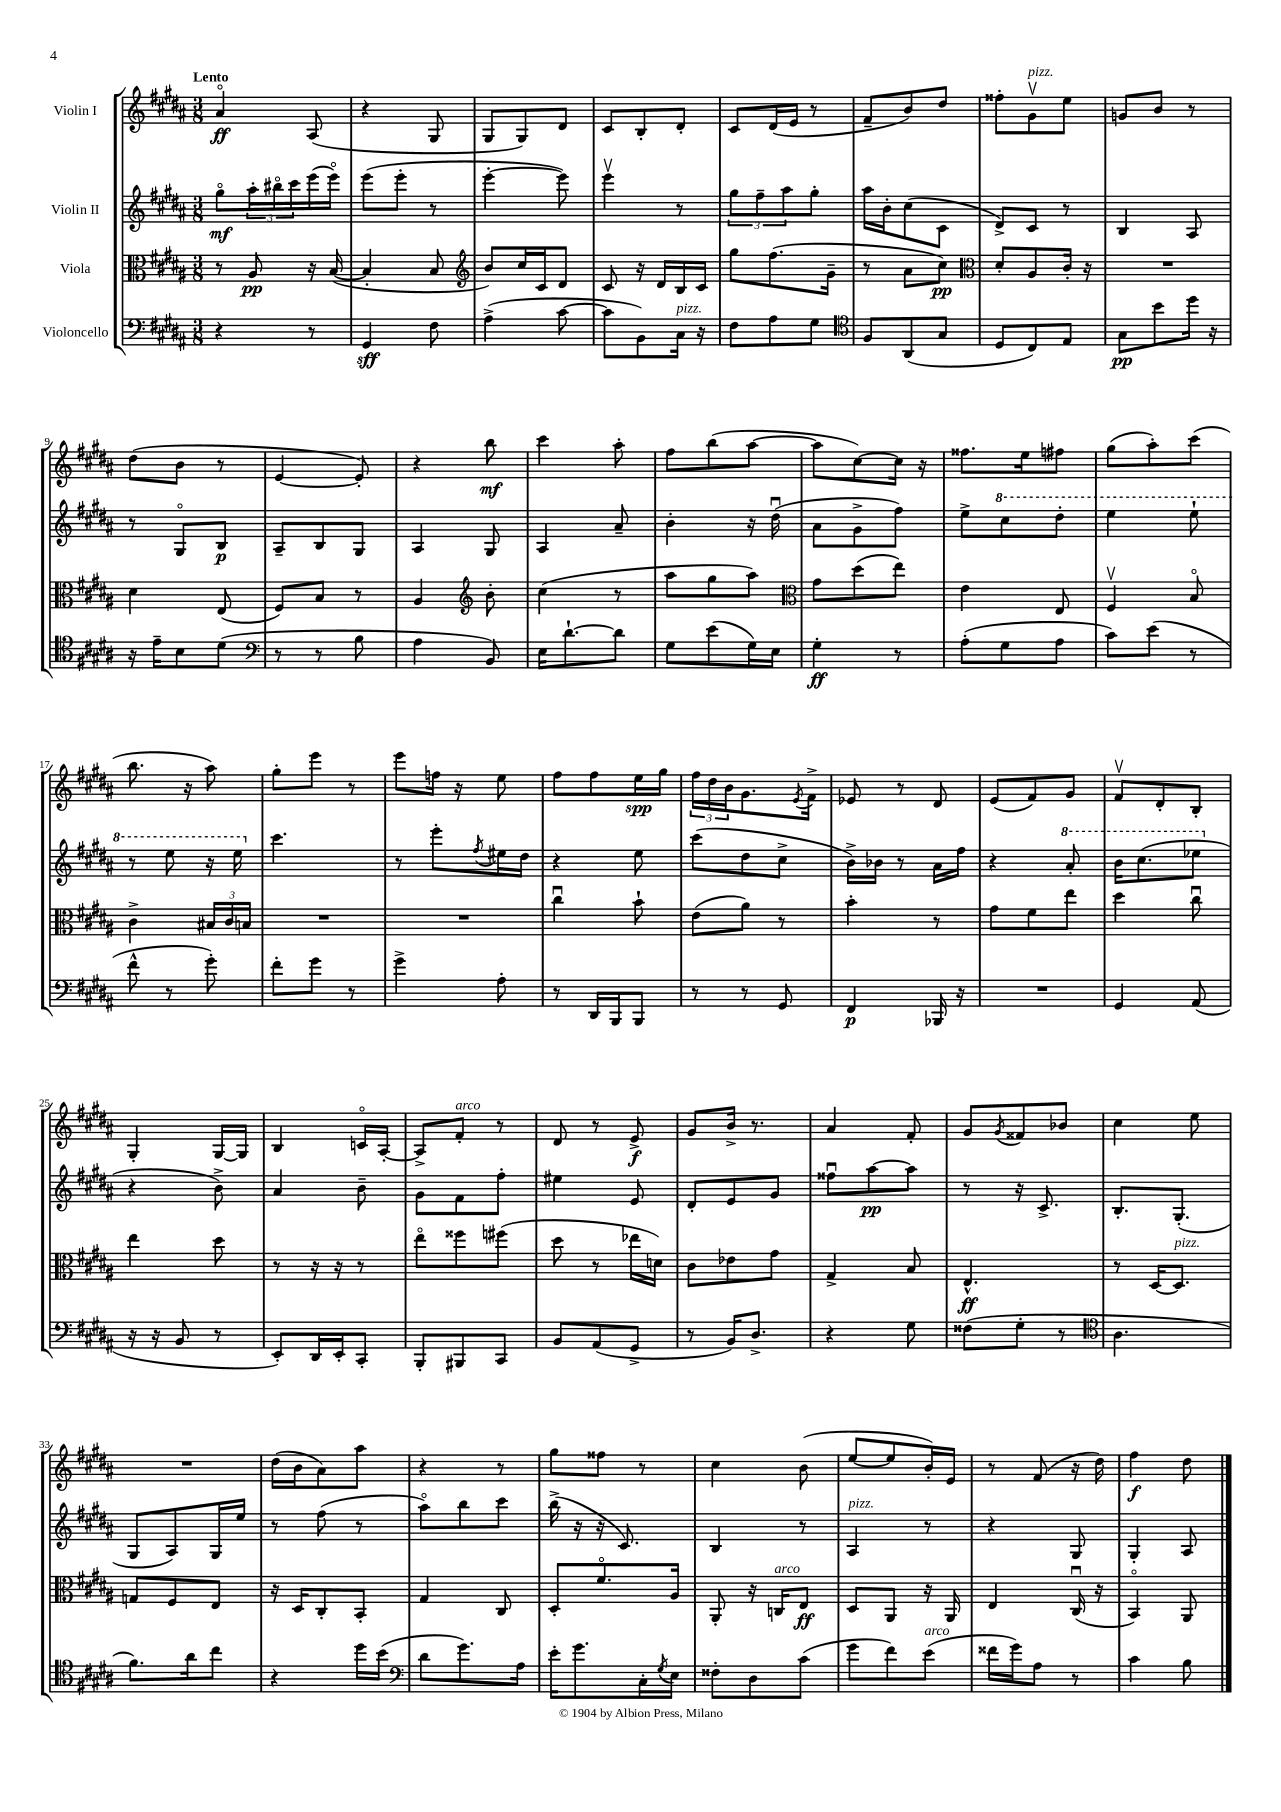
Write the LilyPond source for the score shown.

<<
\new StaffGroup <<
\new Staff = "s0" \with { instrumentName = "Violin I" } {
    \clef treble \key b \major \numericTimeSignature \time 3/8 \tempo "Lento"
    ais'4\flageolet\ff ais8( |
    r4 gis8 |
    gis8 gis8) dis'8 |
    cis'8 b8-. dis'8-. |
    cis'8 dis'16( e'16 r8 |
    fis'8-- b'8) dis''8 |
    fisis''8-. gis'8\upbow^\markup { \italic "pizz." } e''8 |
    g'8 b'8 r8 |
    dis''8( b'8 r8 |
    e'4~ e'8-.) |
    r4 b''8\mf |
    cis'''4 ais''8-. |
    fis''8 b''8( ais''8~ |
    ais''8 cis''8~) cis''16 r16 |
    fisis''8. e''16 fis''8 |
    gis''8( ais''8-.) cis'''8( |
    b''8. r16 ais''8) |
    gis''8-. e'''8 r8 |
    e'''8 f''16 r16 e''8 |
    fis''8 fis''8 e''16\spp gis''16 |
    \tuplet 3/2 { fis''16 dis''16 b'16 } gis'8. \acciaccatura { e'8 } fis'16-> |
    ees'8 r8 dis'8 |
    e'8( fis'8) gis'8 |
    fis'8\upbow dis'8-. b8-. |
    gis4-. gis16~ gis16 |
    b4 c'16\flageolet ais16~-. |
    ais8-> fis'8-.^\markup { \italic "arco" } r8 |
    dis'8 r8 e'8->\f |
    gis'8 b'16-> r8. |
    ais'4 fis'8-. |
    gis'8 \acciaccatura { gis'8 } fisis'8 bes'8 |
    cis''4 e''8 |
    R4. |
    dis''16( b'16 ais'8) ais''8 |
    r4 r8 |
    gis''8 fisis''8 r8 |
    cis''4 b'8( |
    e''8~ e''8 b'16-.) e'16 |
    r8 fis'8( r16 dis''16) |
    fis''4\f dis''8 \bar "|." |
}
\new Staff = "s1" \with { instrumentName = "Violin II" } {
    \clef treble \key b \major \numericTimeSignature \time 3/8
    gis''8\flageolet\mf \tuplet 3/2 { ais''16-. bis''16\flageolet cis'''16 } e'''16( e'''16\flageolet) |
    e'''8( e'''8-. r8 |
    e'''4~-. e'''8) |
    e'''4\upbow r8 |
    \tuplet 3/2 { gis''8 fis''8-- ais''8 } gis''8-. |
    ais''16 b'16-. cis''8( cis'8 |
    dis'8->) cis'8 r8 |
    b4 ais8 |
    r8 gis8\flageolet b8\p |
    ais8-- b8 gis8 |
    ais4 gis8 |
    ais4 ais'8-- |
    b'4-. r16 dis''16\downbow( |
    ais'8 gis'8-> fis''8) |
    e''8-> \ottava #1 cis'''8 dis'''8-. |
    e'''4 e'''8-! |
    r8 e'''8 r16 e'''16 \ottava #0 |
    cis'''4. |
    r8 e'''8-. \acciaccatura { fis''8 } eis''16 dis''16 |
    r4 e''8 |
    cis'''8( dis''8 cis''8-> |
    b'16->) bes'16 r8 ais'16 fis''16 |
    r4 \ottava #1 ais''8-. |
    b''16 cis'''8.( ees'''8 \ottava #0 |
    r4 b'8->) |
    ais'4 b'8-- |
    gis'8 fis'8 fis''8-. |
    eis''4 e'8 |
    dis'8-. e'8 gis'8 |
    fisis''8\downbow ais''8~\pp ais''8 |
    r8 r16 cis'8.-> |
    b8.-. gis8.-.( |
    gis8 ais8) gis16 e''16 |
    r8 fis''8( r8 |
    ais''8\flageolet) b''8 cis'''8 |
    b''16->( r16 r16 cis'8.) |
    b4 r8 |
    ais4^\markup { \italic "pizz." } r8 |
    r4 gis8 |
    gis4-. ais8 \bar "|." |
}
\new Staff = "s2" \with { instrumentName = "Viola" } {
    \clef alto \key b \major \numericTimeSignature \time 3/8
    r8 ais8\pp r16 b16~( |
    b4-. b8 |
    \clef treble b'8) cis''16 cis'16 dis'8 |
    cis'8 r16 dis'16 b16 cis'16 |
    gis''8 fis''8.( gis'16-- |
    r8 ais'8 cis''8\pp) |
    \clef alto dis'8-. ais8 cis'16-. r16 |
    R4. |
    dis'4 e8( |
    fis8) b8 r8 |
    ais4 \clef treble b'8-. |
    cis''4( r8 |
    ais''8 gis''8 ais''8) |
    \clef alto gis'8 dis''8( e''8) |
    e'4 e8 |
    fis4\upbow b8\flageolet |
    cis'4-> \tuplet 3/2 { bis16 cis'16 b16 } |
    R4. |
    R4. |
    cis''4\downbow b'8-! |
    e'8( ais'8) r8 |
    b'4-. r8 |
    gis'8 fis'8 e''8 |
    dis''4 cis''8\downbow |
    e''4 dis''8 |
    r8 r16 r16 r8 |
    e''8\flageolet fisis''8 fis''8( |
    dis''8 r8 ees''16 d'16) |
    cis'8 ees'8 gis'8 |
    gis4-> b8 |
    e4.-^\ff |
    r8 dis16~ dis8.^\markup { \italic "pizz." } |
    g8 fis8 e8 |
    r16 dis16 cis8-. b,8-. |
    gis4 cis8 |
    dis8-. fis'8.\flageolet ais16 |
    ais,8-. r16 c16^\markup { \italic "arco" } e8\ff |
    dis8 ais,8 r16 ais,16 |
    e4 cis16\downbow( r16 |
    b,4\flageolet) ais,8 \bar "|." |
}
\new Staff = "s3" \with { instrumentName = "Violoncello" } {
    \clef bass \key b \major \numericTimeSignature \time 3/8
    r4 r8 |
    gis,4\sff fis8 |
    ais4->( cis'8~ |
    cis'8 b,8) cis16^\markup { \italic "pizz." } r16 |
    fis8 ais8 gis8 |
    \clef tenor fis8 ais,8( gis8 |
    dis8 cis8) e8 |
    gis8\pp b'8 dis''16 r16 |
    r16 e'16-- b8 dis'8( |
    \clef bass r8 r8 b8 |
    ais4 b,8) |
    e16 dis'8.~-! dis'8 |
    gis8 e'8( gis16) e16 |
    gis4-.\ff r8 |
    ais8-.( gis8 ais8 |
    cis'8) e'8( r8 |
    fis'8-^ r8 gis'8-.) |
    fis'8-. gis'8 r8 |
    gis'4-> ais8-. |
    r8 dis,16 b,,16 b,,8 |
    r8 r8 gis,8 |
    fis,4\p bes,,16 r16 |
    R4. |
    gis,4 ais,8( |
    r16 r16 b,8 r8 |
    e,8-.) dis,16 e,16-. cis,8-. |
    b,,8-. bis,,8 cis,8 |
    b,8 ais,8( gis,8-> |
    r8 b,16) dis8.-> |
    r4 gis8 |
    fisis8( gis8-. r8 |
    \clef tenor ais4. |
    fis'8.) ais'16 cis''8 |
    r4 dis''16 b'16( |
    \clef bass dis'8 gis'8.) ais16 |
    e'16-. gis'8. cis16-. \acciaccatura { gis8 } e16 |
    fisis8-. dis8 cis'8( |
    gis'8 fis'8) e'8^\markup { \italic "arco" }( |
    fisis'16 gis'16) ais8 r8 |
    cis'4 b8 \bar "|." |
}
>>
>>
